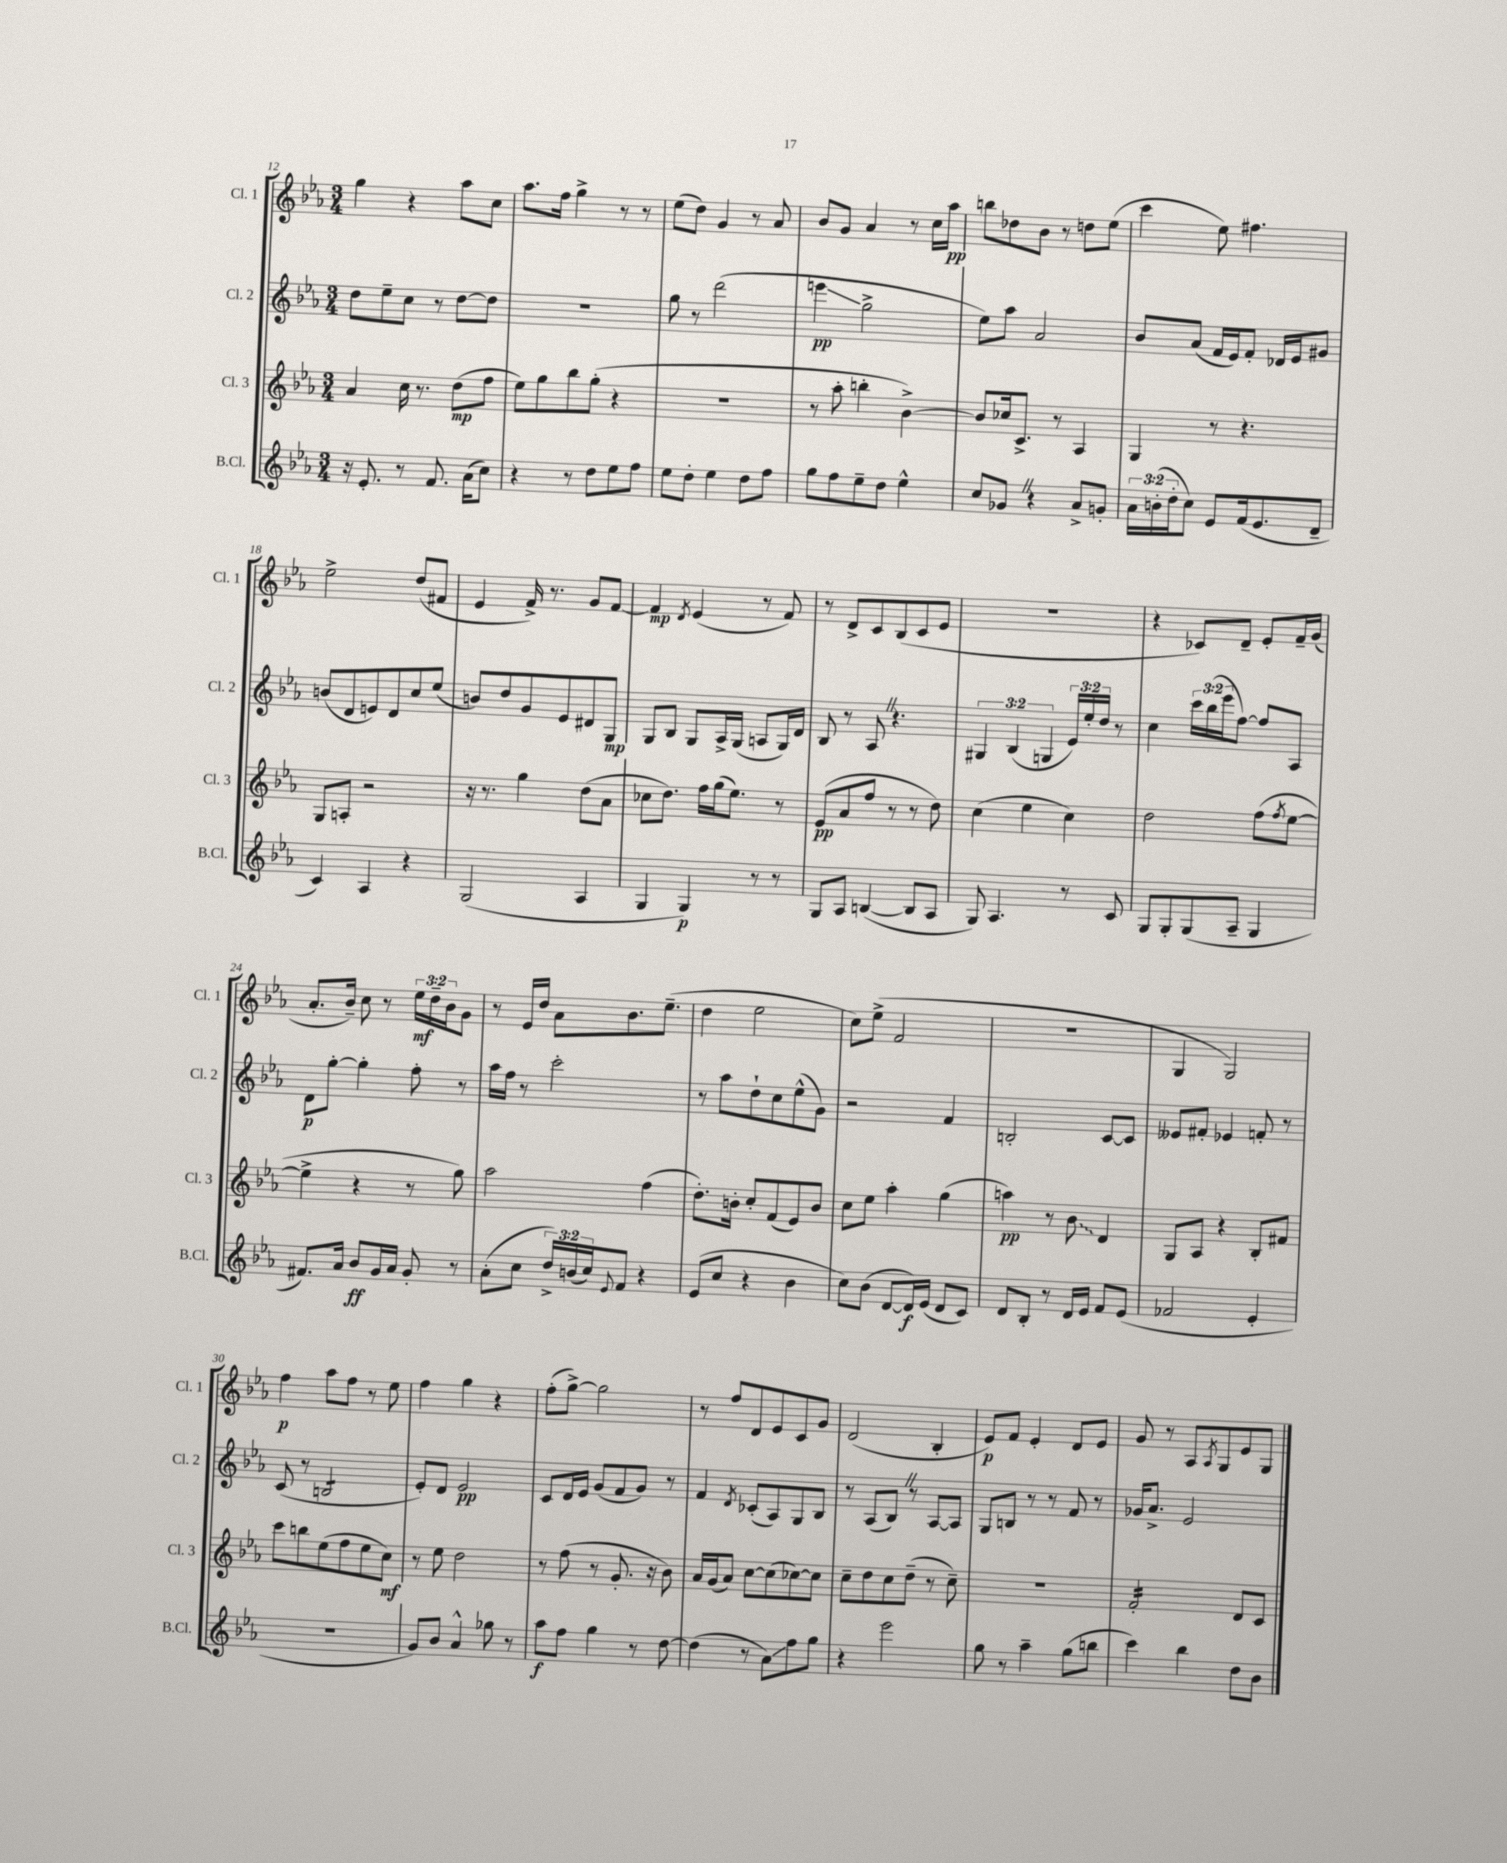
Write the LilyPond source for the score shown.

<<
\new StaffGroup <<
\new Staff = "s0" \with { instrumentName = "Cl. 1" shortInstrumentName = "Cl. 1" } {
    \clef treble \key ees \major \numericTimeSignature \time 3/4 \override Staff.TupletNumber.text = #tuplet-number::calc-fraction-text
    g''4 r4 aes''8 c''8 |
    aes''8. f''16 g''4-> r8 r8 |
    ees''8( d''8) g'4 r8 aes'8 |
    bes'8 g'8 aes'4 r8 c''16 aes''16\pp |
    b''8 des''8 bes'8 r8 d''8 ees''8( |
    c'''4 ees''8) fis''4. |
    ees''2-> d''8( fis'8 |
    ees'4 f'16->) r8. g'8 f'8~ |
    f'4\mp \acciaccatura { d'8 } ees'4( r8 f'8) |
    r8 d'8-> c'8 bes8( c'8 ees'8 |
    R2. |
    r4 ces'8) d'8-- ees'8-. f'16-- g'16( |
    aes'8.-. bes'16--) c''8 r8 \tuplet 3/2 { ees''16\mf d''16-- bes'16 } g'8 |
    r8 ees'16 d''16 aes'8 bes'8. ees''8.--( |
    d''4 ees''2 |
    c''8) ees''8->( f'2 |
    R2. |
    g4 g2) |
    f''4\p aes''8 f''8 r8 ees''8 |
    f''4 g''4 r4 |
    f''8-.( g''8~->) g''2 |
    r8 f''8 d'8 ees'8 c'8 g'8 |
    d'2( bes4-. |
    ees'8\p) f'8 ees'4-. d'8 ees'8 |
    g'8 r8 aes8 \acciaccatura { aes8 } g8 ees'8 g8 \bar "|." |
}
\new Staff = "s1" \with { instrumentName = "Cl. 2" shortInstrumentName = "Cl. 2" } {
    \clef treble \key ees \major \numericTimeSignature \time 3/4 \override Staff.TupletNumber.text = #tuplet-number::calc-fraction-text
    d''8 ees''8-- c''8 r8 d''8~ d''8 |
    R2. |
    g''8 r8 d'''2( |
    e'''4\glissando\pp g''2-> |
    ees''8) aes''8 aes'2 |
    bes'8 aes'8( f'16 ees'16) f'8-. des'16 ees'16 gis'8 |
    b'8( d'8 e'8) d'8 c''8 ees''8( |
    b'8) d''8 g'8 ees'8 dis'8 g8\mp |
    g8 bes8 g8 aes16-> g16( a8 g16) d'16 |
    bes8 r8 aes8 \once \override BreathingSign.text = \markup { \musicglyph "scripts.caesura.straight" } \breathe r4. |
    \tuplet 3/2 { gis4 bes4( g4 } \tuplet 3/2 { ees'16) ees''16-. d''16 } r8 |
    c''4 \tuplet 3/2 { c'''16 bes''16( ees'''16 } f''8~) f''8 aes8 |
    d'8\p g''8~-. g''4-. f''8-. r8 |
    aes''16 f''16 r8 c'''2-. |
    r8 aes''8 d''8-! c''8 ees''8-^( g'8) |
    r2 f'4 |
    b2-. c'8~ c'8 |
    eeses'8 fis'8-. ees'4 f'8-. r8 |
    c'8( r8 b2:8 |
    ees'8-.) d'8 ees'2\pp |
    c'8 d'16 ees'16 g'8( f'8 g'8) r8 |
    f'4 \acciaccatura { d'8 } ces'8-.( aes8) g8 bes8 |
    r8 aes8( bes8) \once \override BreathingSign.text = \markup { \musicglyph "scripts.caesura.straight" } \breathe r8 aes8~ aes8 |
    g8 b8 r8 r8 f'8 r8 |
    ges'16 aes'8.-> ees'2 \bar "|." |
}
\new Staff = "s2" \with { instrumentName = "Cl. 3" shortInstrumentName = "Cl. 3" } {
    \clef treble \key ees \major \numericTimeSignature \time 3/4
    aes'4 c''16 r8. d''8\mp( f''8 |
    ees''8) g''8 bes''8 g''8-.( r4 |
    R2. |
    r8 aes''8-. b''4-. bes'4~->) |
    bes'8 ces''16 c'8.-> r8 aes4 |
    g4 r8 r4. |
    g8 a8-. r2 |
    r16 r8. g''4 d''8( aes'8 |
    ces''8 d''8.) f''16 g''16( ees''8.) r8 |
    ees'8\pp( aes'8 f''8 r8 r8 d''8) |
    c''4( ees''4 c''4) |
    d''2 f''8( \acciaccatura { f''8 } ees''8~ |
    ees''4-> r4 r8 g''8) |
    aes''2 f''4( |
    d''8.-.) b'16-. c''8-. f'8( ees'8) b'8 |
    c''8 ees''8 aes''4-. g''4( |
    a''4\pp) r8 \once \override Glissando.style = #'zigzag bes'8\glissando d'4 |
    g8 aes8 r4 bes8-. fis'8 |
    c'''8 b''8 ees''8( f''8 ees''8 c''8\mf) |
    r8 ees''8 d''2 |
    r8 f''8( r8 g'8.-. r16 bes'8) |
    aes'16 g'16( aes'8) c''8~ c''8( ces''8~) ces''8 |
    c''8-- d''8 c''8 d''8--( r8 c''8--) |
    R2. |
    f'2:16-. d'8 c'8 \bar "|." |
}
\new Staff = "s3" \with { instrumentName = "B.Cl." shortInstrumentName = "B.Cl." } {
    \clef treble \key ees \major \numericTimeSignature \time 3/4 \override Staff.TupletNumber.text = #tuplet-number::calc-fraction-text
    r16 ees'8.-. r8 f'8. aes'16( c''8) |
    r4 r8 d''8 ees''8 f''8 |
    ees''8 d''8-. ees''4 d''8 f''8 |
    g''8 f''8 ees''8-- d''8 ees''4-^ |
    c''8 ges'8 \once \override BreathingSign.text = \markup { \musicglyph "scripts.caesura.straight" } \breathe r4 aes'8-> g'8-. |
    \tuplet 3/2 { aes'16 b'16-.( d''16-. } c''8) ees'8 f'16( ees'8. d'8-- |
    c'4) aes4 r4 |
    g2( aes4 |
    g4 g4\p) r8 r8 |
    g8 aes8 b4~( b8 aes8 |
    g8) aes4. r8 c'8 |
    g8 g8-. g8( aes8-- g4 |
    fis'8.) aes'16 bes'8\ff g'16 aes'16 g'8-. r8 |
    aes'8-.( c''8 \tuplet 3/2 { d''16->) b'16( c''16) } \appoggiatura { ees'8 } f'8 r4 |
    ees'8( c''8 r4 bes'4 |
    c''8) bes'8( d'8~ d'16\f) ees'16( d'8 c'8) |
    d'8 bes8-. r8 d'16 ees'16 f'8 ees'8( |
    fes'2 ees'4-. |
    R2. |
    g'8) bes'8 aes'4-^ ges''8 r8 |
    aes''8\f f''8 g''4 r8 d''8~ |
    d''4( r8 aes'8\glissando) f''8 g''8 |
    r4 ees'''2 |
    g''8 r8 aes''4-- g''8( b''8 |
    c'''4) bes''4 d''8 bes'8 \bar "|." |
}
>>
>>
\layout { \context { \Score currentBarNumber = #12 } }
